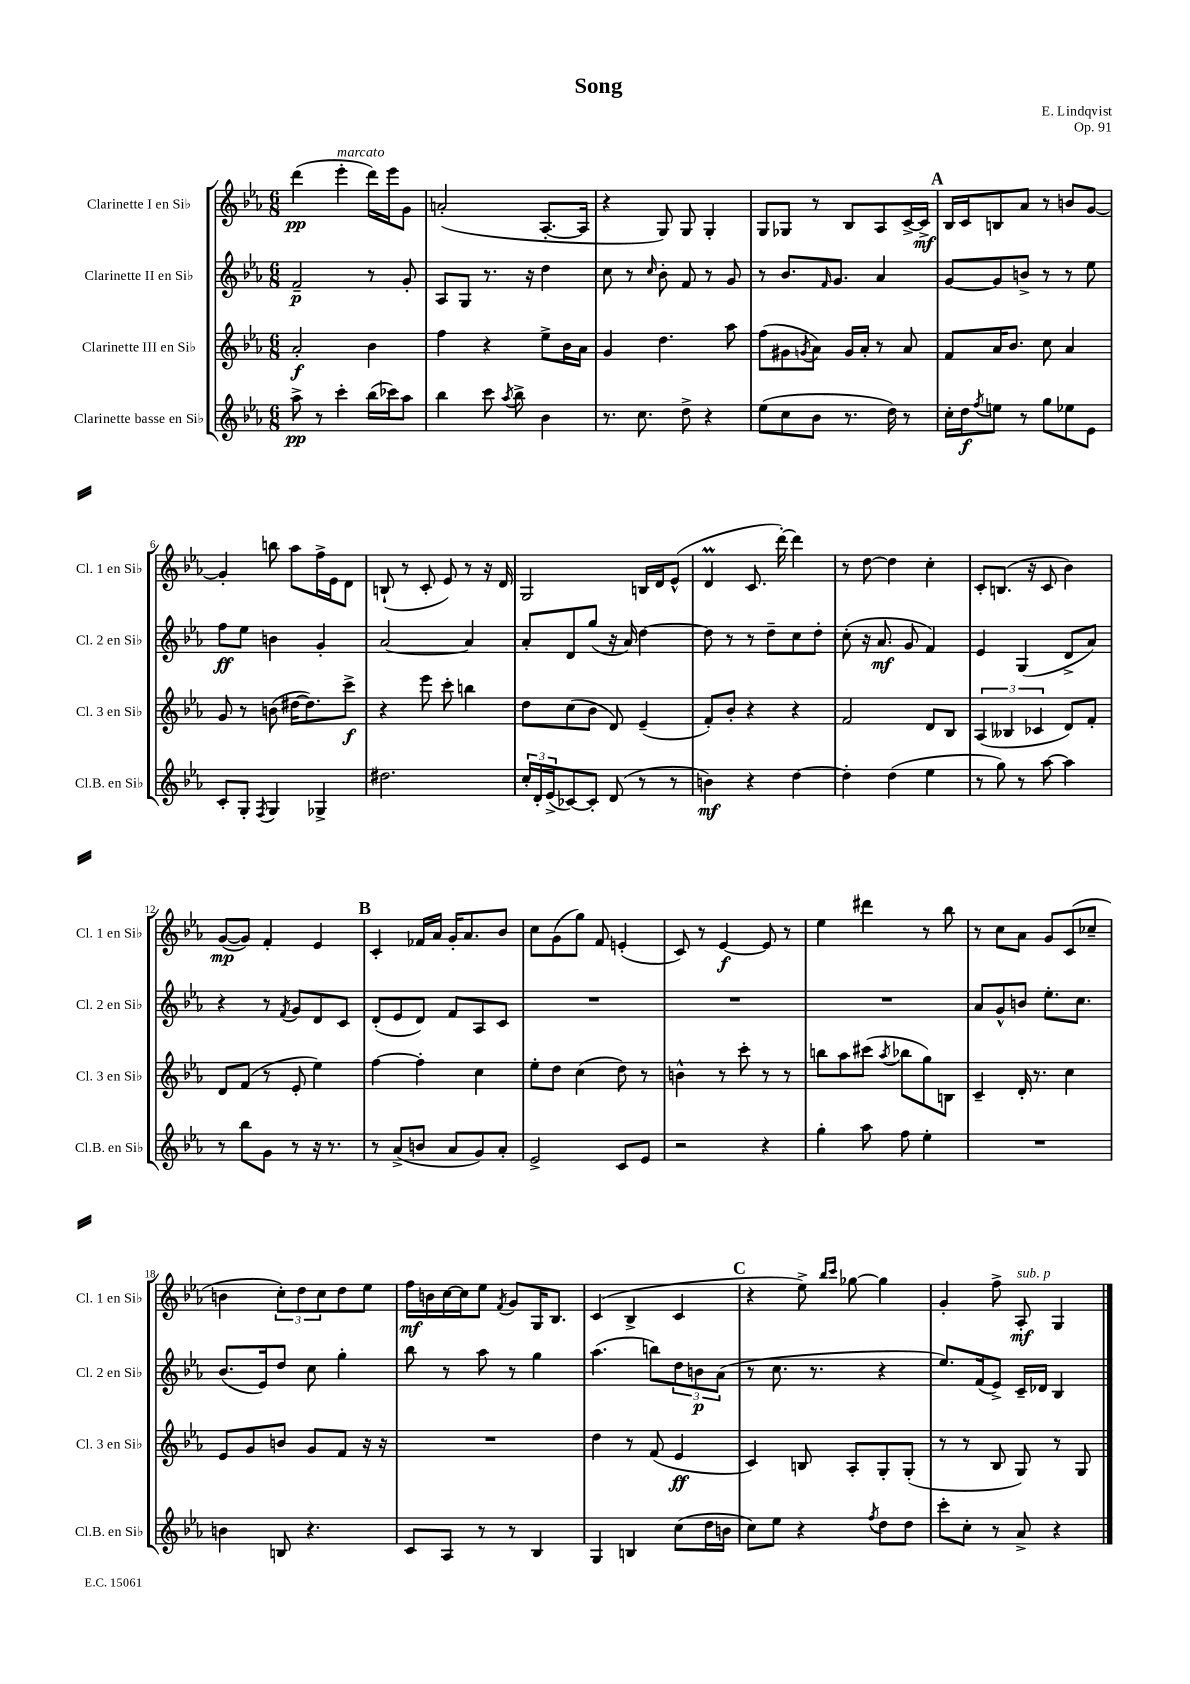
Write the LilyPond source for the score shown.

\header { title = "Song" composer = "E. Lindqvist" opus = "Op. 91" }
<<
\new StaffGroup <<
\new Staff = "s0" \with { instrumentName = "Clarinette I en Sib" shortInstrumentName = "Cl. 1 en Sib" } {
    \clef treble \key ees \major \numericTimeSignature \time 6/8
    d'''4\pp( ees'''4-.^\markup { \italic "marcato" } d'''16) ees'''16 g'8 |
    a'2-.( aes8.~-. aes16 |
    r4 g8) g8 g4-. |
    g8 ges8 r8 bes8 aes8 c'16~-> c'16->\mf |
    \mark \markup { \bold "A" } bes16 c'16 b8 aes'8 r8 b'8 g'8~ |
    g'4-. b''8 aes''8 f''16-> ees'16 d'8 |
    b8-!( r8 c'8-. ees'8) r8 r16 d'16 |
    g2 b16 d'16 ees'8-^( |
    d'4\prall c'8. d'''16~-.) d'''4 |
    r8 d''8~ d''4 c''4-. |
    c'8-. b8.( r16 c'8 bes'4) |
    g'8~\mp( g'8) f'4-. ees'4 |
    \mark \markup { \bold "B" } c'4-. fes'16 aes'16 g'16-. aes'8. bes'8 |
    c''8 g'8( g''8) f'8 e'4-.( |
    c'8) r8 ees'4~\f ees'8 r8 |
    ees''4 dis'''4 r8 bes''8 |
    r8 c''8 aes'8 g'8 c'8( ces''8-- |
    b'4 \tuplet 3/2 { c''8-.) d''8 c''8 } d''8 ees''8 |
    f''16\mf b'16 c''16~ c''16 ees''8 \acciaccatura { f'8 } g'8 g16 bes8. |
    c'4( bes4-> c'4 |
    \mark \markup { \bold "C" } r4 ees''8->) \grace { bes''16 c'''16 } ges''8~ ges''4 |
    g'4-. f''8-> aes8-.\mf^\markup { \italic "sub. p" } g4 \bar "|." |
}
\new Staff = "s1" \with { instrumentName = "Clarinette II en Sib" shortInstrumentName = "Cl. 2 en Sib" } {
    \clef treble \key ees \major \numericTimeSignature \time 6/8
    f'2--\p r8 g'8-. |
    aes8 g8 r8. r16 d''4 |
    c''8 r8 \grace { c''16 } bes'8-. f'8 r8 g'8 |
    r8 bes'8. \grace { f'16 } g'8. aes'4 |
    \mark \markup { \bold "A" } g'8~ g'8 b'8-> r8 r8 ees''8 |
    f''8\ff ees''8 b'4 g'4-. |
    aes'2~ aes'4 |
    aes'8-. d'8 g''8( r16 aes'16) d''4~ |
    d''8 r8 r8 d''8-- c''8 d''8-. |
    c''8-.( r16 aes'8.\mf g'8 f'4) |
    ees'4 g4( d'8-> aes'8) |
    r4 r8 \acciaccatura { f'8 } g'8 d'8 c'8 |
    \mark \markup { \bold "B" } d'8-.( ees'8 d'8) f'8 aes8 c'8 |
    R2. |
    R2. |
    R2. |
    aes'8 g'8-^ b'8 ees''8.-. c''8. |
    bes'8.( ees'16) d''8 c''8 g''4-. |
    bes''8 r8 aes''8 r8 g''4 |
    aes''4.( b''8) \tuplet 3/2 { d''8 b'8\p aes'8( } |
    \mark \markup { \bold "C" } r8 c''8. r8. r4 |
    ees''8.) f'16( ees'8->) c'16-- des'16 bes4 \bar "|." |
}
\new Staff = "s2" \with { instrumentName = "Clarinette III en Sib" shortInstrumentName = "Cl. 3 en Sib" } {
    \clef treble \key ees \major \numericTimeSignature \time 6/8
    aes'2-.\f bes'4 |
    f''4 r4 ees''8-> bes'16 aes'16 |
    g'4 d''4. aes''8 |
    f''8( gis'8 \acciaccatura { g'8 } aes'8) g'16 aes'16-. r8 aes'8 |
    \mark \markup { \bold "A" } f'8 aes'16 bes'8. c''8 aes'4 |
    g'8 r8 b'8( dis''16~ dis''8.) c'''8->\f |
    r4 ees'''8 c'''8-. b''4 |
    d''8 c''8( bes'8 d'8) ees'4--( |
    f'8-.) bes'8-. r4 r4 |
    f'2 d'8 bes8 |
    \tuplet 3/2 { aes4( beses4 ces'4 } d'8) f'8-. |
    d'8 f'8( r8 ees'8-. ees''4) |
    \mark \markup { \bold "B" } f''4~ f''4-. c''4 |
    ees''8-. d''8 c''4( d''8) r8 |
    b'4-^ r8 c'''8-. r8 r8 |
    b''8 aes''8 cis'''8( \acciaccatura { aes''8 } bes''8 g''8) b8 |
    c'4-- d'16-. r8. c''4 |
    ees'8 g'8 b'8 g'8 f'8 r16 r16 |
    R2. |
    d''4 r8 f'8( ees'4\ff |
    \mark \markup { \bold "C" } c'4) b8 aes8-. g8-. g8-.( |
    r8 r8 bes8 g8) r8 g8 \bar "|." |
}
\new Staff = "s3" \with { instrumentName = "Clarinette basse en Sib" shortInstrumentName = "Cl.B. en Sib" } {
    \clef treble \key ees \major \numericTimeSignature \time 6/8
    aes''8->\pp r8 c'''4-. bes''16( ces'''16) aes''8 |
    bes''4 c'''8 \acciaccatura { aes''8 } bes''8-> bes'4 |
    r8. c''8. d''8-> r4 |
    ees''8( c''8 bes'8 r8. d''16) r8 |
    \mark \markup { \bold "A" } c''16-. d''16\f \acciaccatura { f''8 } e''8 r8 g''8 ees''8 ees'8 |
    c'8-. g8-. \acciaccatura { f8 } g4 ges4-> |
    dis''2. |
    \tuplet 3/2 { c''16-. d'16-. ees'16->( } ces'8~) ces'8-. d'8( r8 r8 |
    b'4\mf) r4 d''4~ |
    d''4-. d''4( ees''4 |
    r8 g''8) r8 aes''8~ aes''4 |
    r8 bes''8 g'8 r8 r16 r8. |
    \mark \markup { \bold "B" } r8 aes'8->( b'8 aes'8 g'8) aes'8-. |
    ees'2-> c'8 ees'8 |
    r2 r4 |
    g''4-. aes''8 f''8 ees''4-. |
    R2. |
    b'4 b8 r4. |
    c'8 aes8 r8 r8 bes4 |
    g4 b4 c''8( d''16 b'16 |
    \mark \markup { \bold "C" } c''8) ees''8 r4 \acciaccatura { f''8 } d''8 d''8 |
    c'''8-. c''8-. r8 aes'8-> r4 \bar "|." |
}
>>
>>
